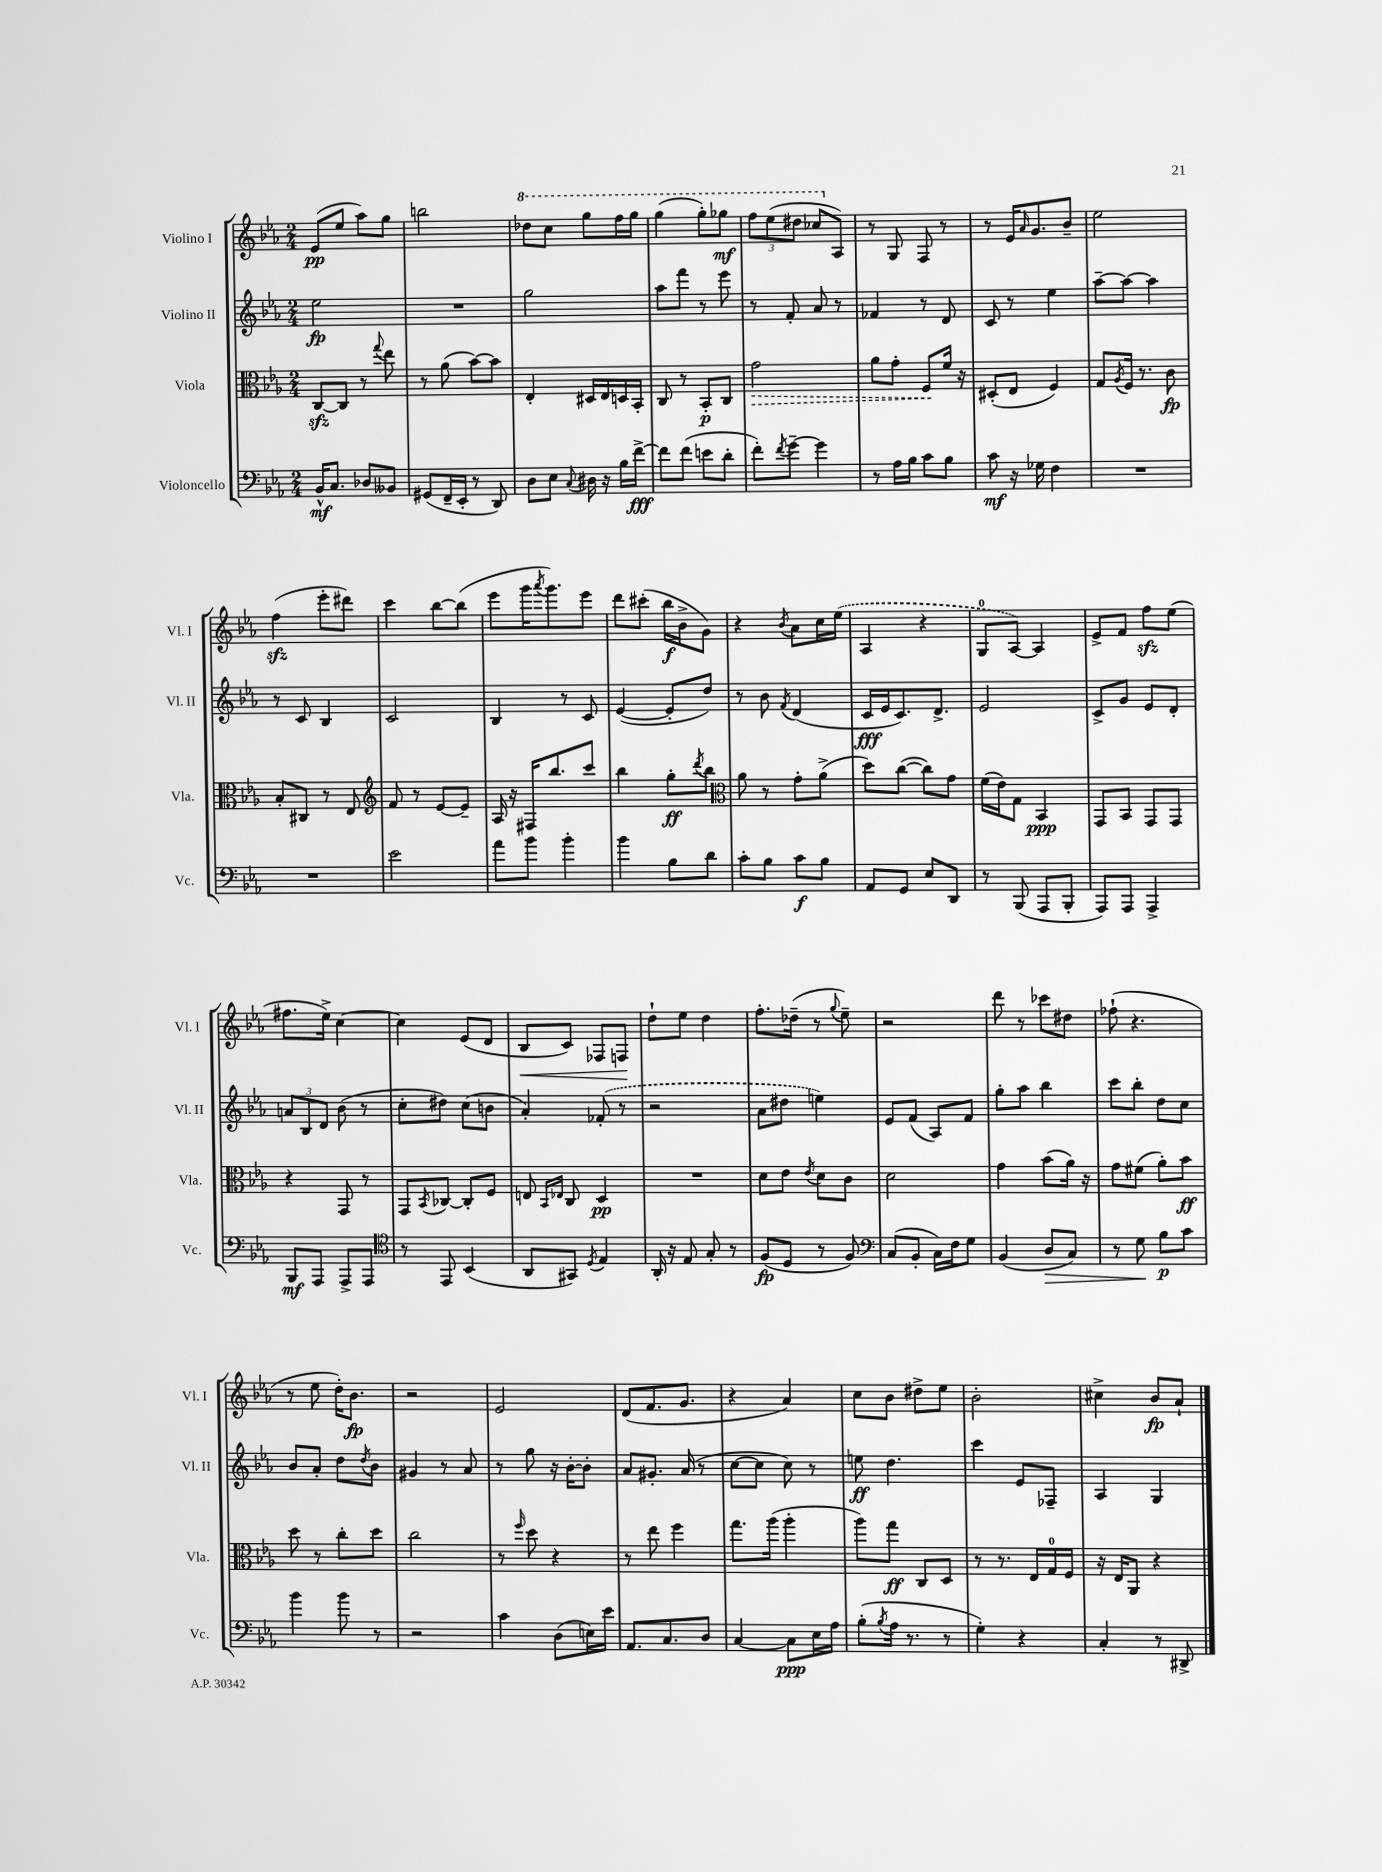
<<
\new StaffGroup <<
\new Staff = "s0" \with { instrumentName = "Violino I" shortInstrumentName = "Vl. I" } {
    \clef treble \key ees \major \numericTimeSignature \time 2/4
    ees'8\pp( ees''8 aes''8) g''8 |
    b''2 |
    \ottava #1 des'''8 c'''8 g'''8 f'''16 g'''16 |
    g'''4( g'''8-.) ges'''8\mf |
    \tuplet 3/2 { f'''8 ees'''8( dis'''8 } ces'''8 \ottava #0 aes8) |
    r8 g8 f8 r8 |
    r8 ees'16 \grace { aes'16 } g'8. bes'8-- |
    ees''2 |
    f''4\sfz( ees'''8-. dis'''8) |
    c'''4 bes''8~ bes''8( |
    ees'''8 g'''16 \acciaccatura { aes'''8 } g'''8.) ees'''8 |
    d'''8 cis'''8-.( bes''16\f bes'16-> g'8) |
    r4 \acciaccatura { bes'8 } aes'8 c''16 \once \slurDashed ees''16( |
    aes4 r4 |
    g8-0 aes8~) aes4 |
    ees'8-> f'8 f''8\sfz ees''8( |
    fis''8. ees''16->) c''4~ |
    c''4 ees'8( d'8 |
    bes8\< c'8) fes8 f8\! |
    d''8-! ees''8 d''4 |
    f''8.-. des''16--( r8 \appoggiatura { g''8 } ees''8--) |
    r2 |
    d'''8 r8 ces'''8 dis''8 |
    fes''8-!( r4. |
    r8 ees''8 d''16-.) bes'8.\fp |
    r2 |
    ees'2 |
    d'8( f'8. g'8. |
    r4 aes'4) |
    c''8 bes'8 dis''8-> ees''8 |
    bes'2-. |
    cis''4-> bes'8\fp aes'8-! \bar "|." |
}
\new Staff = "s1" \with { instrumentName = "Violino II" shortInstrumentName = "Vl. II" } {
    \clef treble \key ees \major \numericTimeSignature \time 2/4
    ees''2\fp |
    R2 |
    g''2 |
    aes''8 f'''8 r8 ees'''8 |
    r8 f'8-. aes'8 r8 |
    fes'4 r8 d'8 |
    c'8 r8 ees''4 |
    aes''8~-- aes''8~ aes''4 |
    r8 c'8 bes4 |
    c'2 |
    bes4 r8 c'8 |
    ees'4~( ees'8-. d''8) |
    r8 bes'8 \acciaccatura { f'8 } d'4( |
    c'16\fff ees'16 c'8.) d'8.-> |
    ees'2 |
    c'8-> g'8 ees'8 d'8-. |
    \tuplet 3/2 { a'8 bes8 d'8 } bes'8( r8 |
    c''8-. dis''8) c''8( b'8 |
    aes'4-.) \once \slurDashed fes'8-.( r8 |
    r2 |
    aes'8 dis''8 e''4) |
    ees'8 f'8( aes8) f'8 |
    g''8-. aes''8 bes''4 |
    c'''8 bes''8-. d''8 c''8 |
    bes'8 aes'8-. d''8 \acciaccatura { d''8 } bes'8 |
    gis'4 r8 aes'8 |
    r8 g''8 r16 bes'16~-. bes'8-. |
    aes'8 gis'8.-. aes'16( r8 |
    c''8~ c''8 c''8) r8 |
    e''8\ff d''4. |
    c'''4 ees'8 fes8-- |
    aes4 g4 \bar "|." |
}
\new Staff = "s2" \with { instrumentName = "Viola" shortInstrumentName = "Vla." } {
    \clef alto \key ees \major \numericTimeSignature \time 2/4
    c8~\sfz c8 r8 \appoggiatura { g''8 } ees''8 |
    r8 aes'8( bes'8~) bes'8 |
    ees4-. dis16 ees16 d16 bes,16-. |
    c8 r8 bes,8-.\p c8 |
    \once \override Hairpin.style = #'dashed-line g'2\> |
    aes'8 g'8-. f8\! f'16 r16 |
    dis8-.( ees8 f4) |
    g8 \acciaccatura { aes8 } f16 r8. c'8\fp |
    bes8-. cis8 r8 ees8 |
    \clef treble f'8 r8 ees'8~ ees'8-- |
    aes16 r16 fis16 bes''8. c'''8 |
    bes''4 g''8-.\ff \acciaccatura { d'''8 } bes''8 |
    \clef alto aes'8 r8 g'8-. aes'8->( |
    d''8) c''8~( c''8) g'8 |
    f'16( ees'16) g8 bes,4\ppp |
    g,8 bes,8 g,8 g,8 |
    r4 g,8 r8 |
    g,8 \acciaccatura { bes,8 } ces8~ ces8-. f8 |
    e8 \grace { bes,16 ees16 } c8 d4\pp |
    R2 |
    d'8 ees'8 \acciaccatura { ees'8 } d'8 c'8 |
    d'2 |
    g'4 bes'8( aes'16) r16 |
    g'8 fis'8( aes'8-.) bes'8\ff |
    d''8 r8 c''8-. d''8 |
    c''2 |
    r8 \grace { f''16 } d''8 r4 |
    r8 ees''8 f''4 |
    g''8. aes''16( aes''4-. |
    aes''8) g''8\ff c8 d8 |
    r8 r8. ees16 g16-0 f16 |
    r16 ees16 aes,8 r4 \bar "|." |
}
\new Staff = "s3" \with { instrumentName = "Violoncello" shortInstrumentName = "Vc." } {
    \clef bass \key ees \major \numericTimeSignature \time 2/4
    bes,16-^\mf c8. des8 beses,8 |
    gis,8( f,16-- ees,16-. r8 d,8) |
    d8 ees8 \appoggiatura { c8 } dis16 r16 bes16 f'16~->\fff |
    f'8 f'8( e'8 d'8-. |
    f'8-.) \acciaccatura { f'8 } g'8~-- g'4 |
    r8 aes16 bes16 c'8 bes8 |
    c'8\mf r16 ges16 f4 |
    R2 |
    R2 |
    ees'2 |
    aes'8 bes'8 bes'4-. |
    bes'4 bes8 d'8 |
    c'8-. bes8 c'8\f bes8 |
    aes,8 g,8 ees8 d,8 |
    r8 bes,,8( aes,,8 bes,,8-. |
    aes,,8) aes,,8 aes,,4-> |
    bes,,8\mf aes,,8 aes,,8-> aes,,8 |
    \clef tenor r8 ees,8 bes,4( |
    aes,8 gis,8) \acciaccatura { d8 } ees4 |
    aes,16-. r16 ees8 g8-. r8 |
    f8\fp( d8 r8 f8) |
    \clef bass c8( bes,8-. c16) f16 g8 |
    bes,4( d8\> c8) |
    r8 g8\! bes8\p c'8 |
    bes'4 bes'8 r8 |
    r2 |
    c'4 d8( e16) ees'16 |
    aes,8. c8. d8 |
    c4~ c8\ppp ees16 aes16 |
    bes8-.( \acciaccatura { bes8 } aes16 r8. r8 |
    g4-.) r4 |
    c4-. r8 dis,8-> \bar "|." |
}
>>
>>
\layout { \context { \Score \remove "Bar_number_engraver" } }
